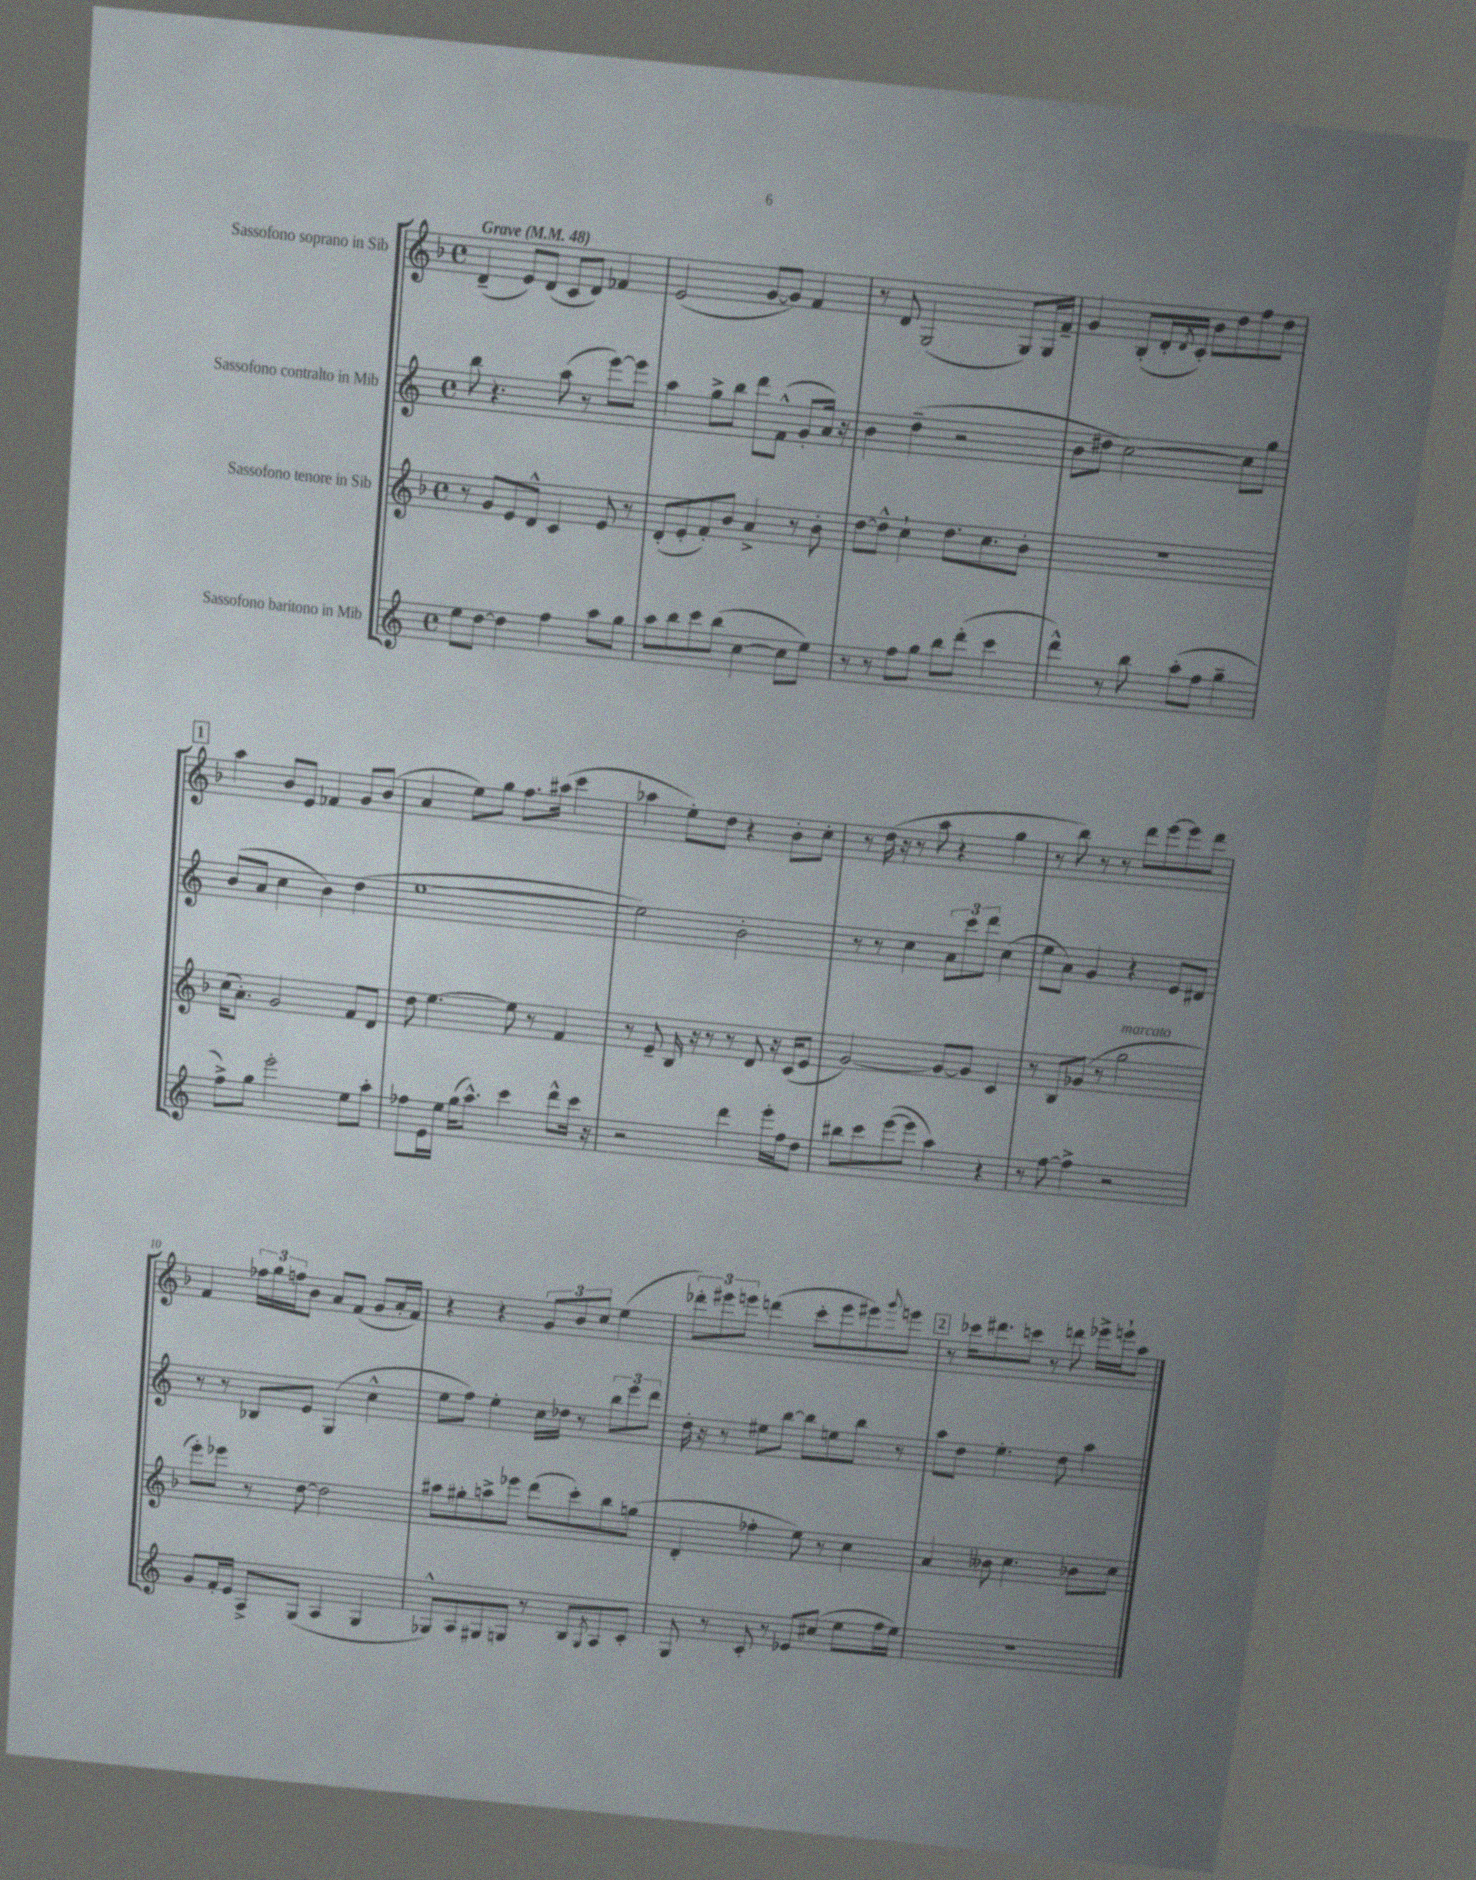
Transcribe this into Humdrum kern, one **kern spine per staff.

**kern	**kern	**kern	**kern
*staff4	*staff3	*staff2	*staff1
*clefG2	*clefG2	*clefG2	*clefG2
*k[]	*k[b-]	*k[]	*k[b-]
*M4/4	*M4/4	*M4/4	*M4/4
*met(c)	*met(c)	*met(c)	*met(c)
*MM48	*MM48	*MM48	*MM48
8ee\L	8r	8bb\	(4d~/
[8dd\J	8g/L	4.r	.
4dd\]	8e/	.	8e/L)
.	8d^^/J	.	(8d/J
4ff\	4c/	(8aa\	8c/L
.	.	8r	8d/J)
8aa\L	8e/	[8eee\L)	4f-/
8gg\J	8r	8eee\]J	.
=	=	=	=
8aa\L	(8d'/L	4aa\	(2e/
8bb\	8e'/	.	.
8ccc\	8f'/)	8gg^\L	.
(8bb\J	8b-/J	8bb\J	.
[4cc\	4a^/	8ddd\L	[8g/L
.	.	(8f^^\J	8g/]J)
8cc\]L	8r	8g'/L	4f/
8ee\J)	8b-'\	16a/Jk)	.
.	.	16r	.
=	=	=	=
8r	[8dd\L	4b\	8r
8r	8dd^^\]J	.	8d/
8ff\L	4cc`\	(4dd~\	(2G/
8gg\J	.	.	.
8bb\L	8.dd\L	2r	.
(8ddd'\J	.	.	.
.	8.cc\	.	.
4ccc\	.	.	8G/L)
.	8b-'\J	.	16G/L
.	.	.	16f~/JJ
=	=	=	=
4ddd^^\)	1r	8b\L	4g/
.	.	8dd#\J	.
8r	.	[2cc\)	(8B-'/L
8bb\	.	.	16d'/L
.	.	.	8qd/
.	.	.	16c'/JJ)
(8aa'\L	.	.	8b-\L
8ff\J	.	.	8dd\
4gg~\	.	8cc\]L	8ff\
.	.	8gg\J	8dd\J
=	=	=	=
8ff^\L)	(16cc\LK	(8b/L	4aa\
.	8.a'\J)	.	.
8gg\J	.	8a/J	.
2eee'\	2g/	4cc\	8b-/L
.	.	.	8e/J
.	.	4b\)	4f-/
8ee\L	8f/L	(4dd\	8g/L
8aa'\J	8d/J	.	(8b-/J
=	=	=	=
8ff-\L	8dd\	[1ee	4a/
16e\L	[4.ee\	.	.
16ee\JJ	.	.	.
(16gg\LK	.	.	8ee\L)
8.aa^^\J)	.	.	.
.	.	.	8gg\J
4ccc\	8ee\]	.	8.ff\L
.	8r	.	.
.	.	.	(16aa#\Jk
8ddd^^\L	4f/	.	4ccc\
16ccc\Jk	.	.	.
16r	.	.	.
=	=	=	=
2r	8r	2ee\])	4aa-\
.	8e~/	.	.
.	16B-/	.	8ee'\L)
.	16r	.	.
.	8r	.	8dd\J
4ddd\	8r	2b'\	4r
.	8d/	.	.
16eee'\LL	16r	.	8b-'\L
16ff\J	(16c/LK	.	.
8dd\J	8e/J	.	8cc'\J
=	=	=	=
8bb#\L	[2g/)	8r	8r
8ccc\	.	8r	(16dd\
.	.	.	16r
([8eee\	.	4cc\	8r
8eee\]J	.	.	8aa\
4aa\)	8g/_L	12a\L	4r
.	.	12ccc\	.
.	8g/]J	.	.
.	.	12ddd\J	.
4r	4c/	(4cc\	4gg\
=	=	=	=
8r	8r	8ee\L	8r
[8ff\	8B-/L	8a\J)	8bb-\)
4ff^\]	(8g-/J	4g/	8r
.	8r	.	8r
2r	2gg\	4r	8ddd\L
.	.	.	[8eee\
.	.	8e/L	8eee\]
.	.	8d#/J	8ddd\J
=	=	=	=
8g/L	8eee'\L)	8r	4f/
16f'/L	8eee-\J	8r	.
16e/JJ	.	.	.
8A^/L	8r	8B-/L	24ff-\LL
.	.	.	24gg\
.	.	.	24ff\J
(8G/J	[8dd\	8e/J	8b-\J
4A/	2dd\]	(4G/	8a/L
.	.	.	(8f/J
4G/	.	4cc^^\	8g/L
.	.	.	16a'/L
.	.	.	16f/JJ)
=	=	=	=
8G-^^/L)	8aa#\L	8ee\L	4r
8A/	8gg#'\	8ff\J)	.
8G#/	8aa^\	4ee'\	4r
8G/J	8eee-\J	.	.
8r	(8ddd\L	16cc\LL	12g/L
.	.	16dd-\JJ	.
.	.	.	12b-/
8B/L	8ccc'\)	8r	.
.	.	.	12cc/J
8qG/	.	.	.
8A/	8bb-\	12bb\L	(4ee\
.	.	12eee\	.
8c'/J	(8gg\J	.	.
.	.	12ddd\J	.
=	=	=	=
8G/	4d'/	16dd'\	12ddd-'\L)
.	.	16r	.
.	.	.	12eee#\
8r	.	8r	.
.	.	.	12eee\J
8c'/	4ff-'\	8ee#\L	(4ddd\
8r	.	[8bb\J	.
8e-/L	8ee\)	8bb\]L	8ccc'\L
(8cc#/J	8r	8ee\	8eee\
8ee\L	4cc\	8bb\J	8eee#\)
.	.	.	8qqggg/
16ff\L	.	8r	8eee\J
16ee\JJ)	.	.	.
=	=	=	=
1r	4a/	8aa\L	8r
.	.	8dd\J	16ccc-\LK
.	.	.	8.ddd#\
.	8b--\	4.ee'\	.
.	4.cc\	.	8ccc\J
.	.	.	8r
.	.	8dd\	8ddd\
.	8b-\L	4aa\	16eee-^\LL
.	.	.	16eee`\J
.	8cc\J	.	8aa\J
==	==	==	==
*-	*-	*-	*-
